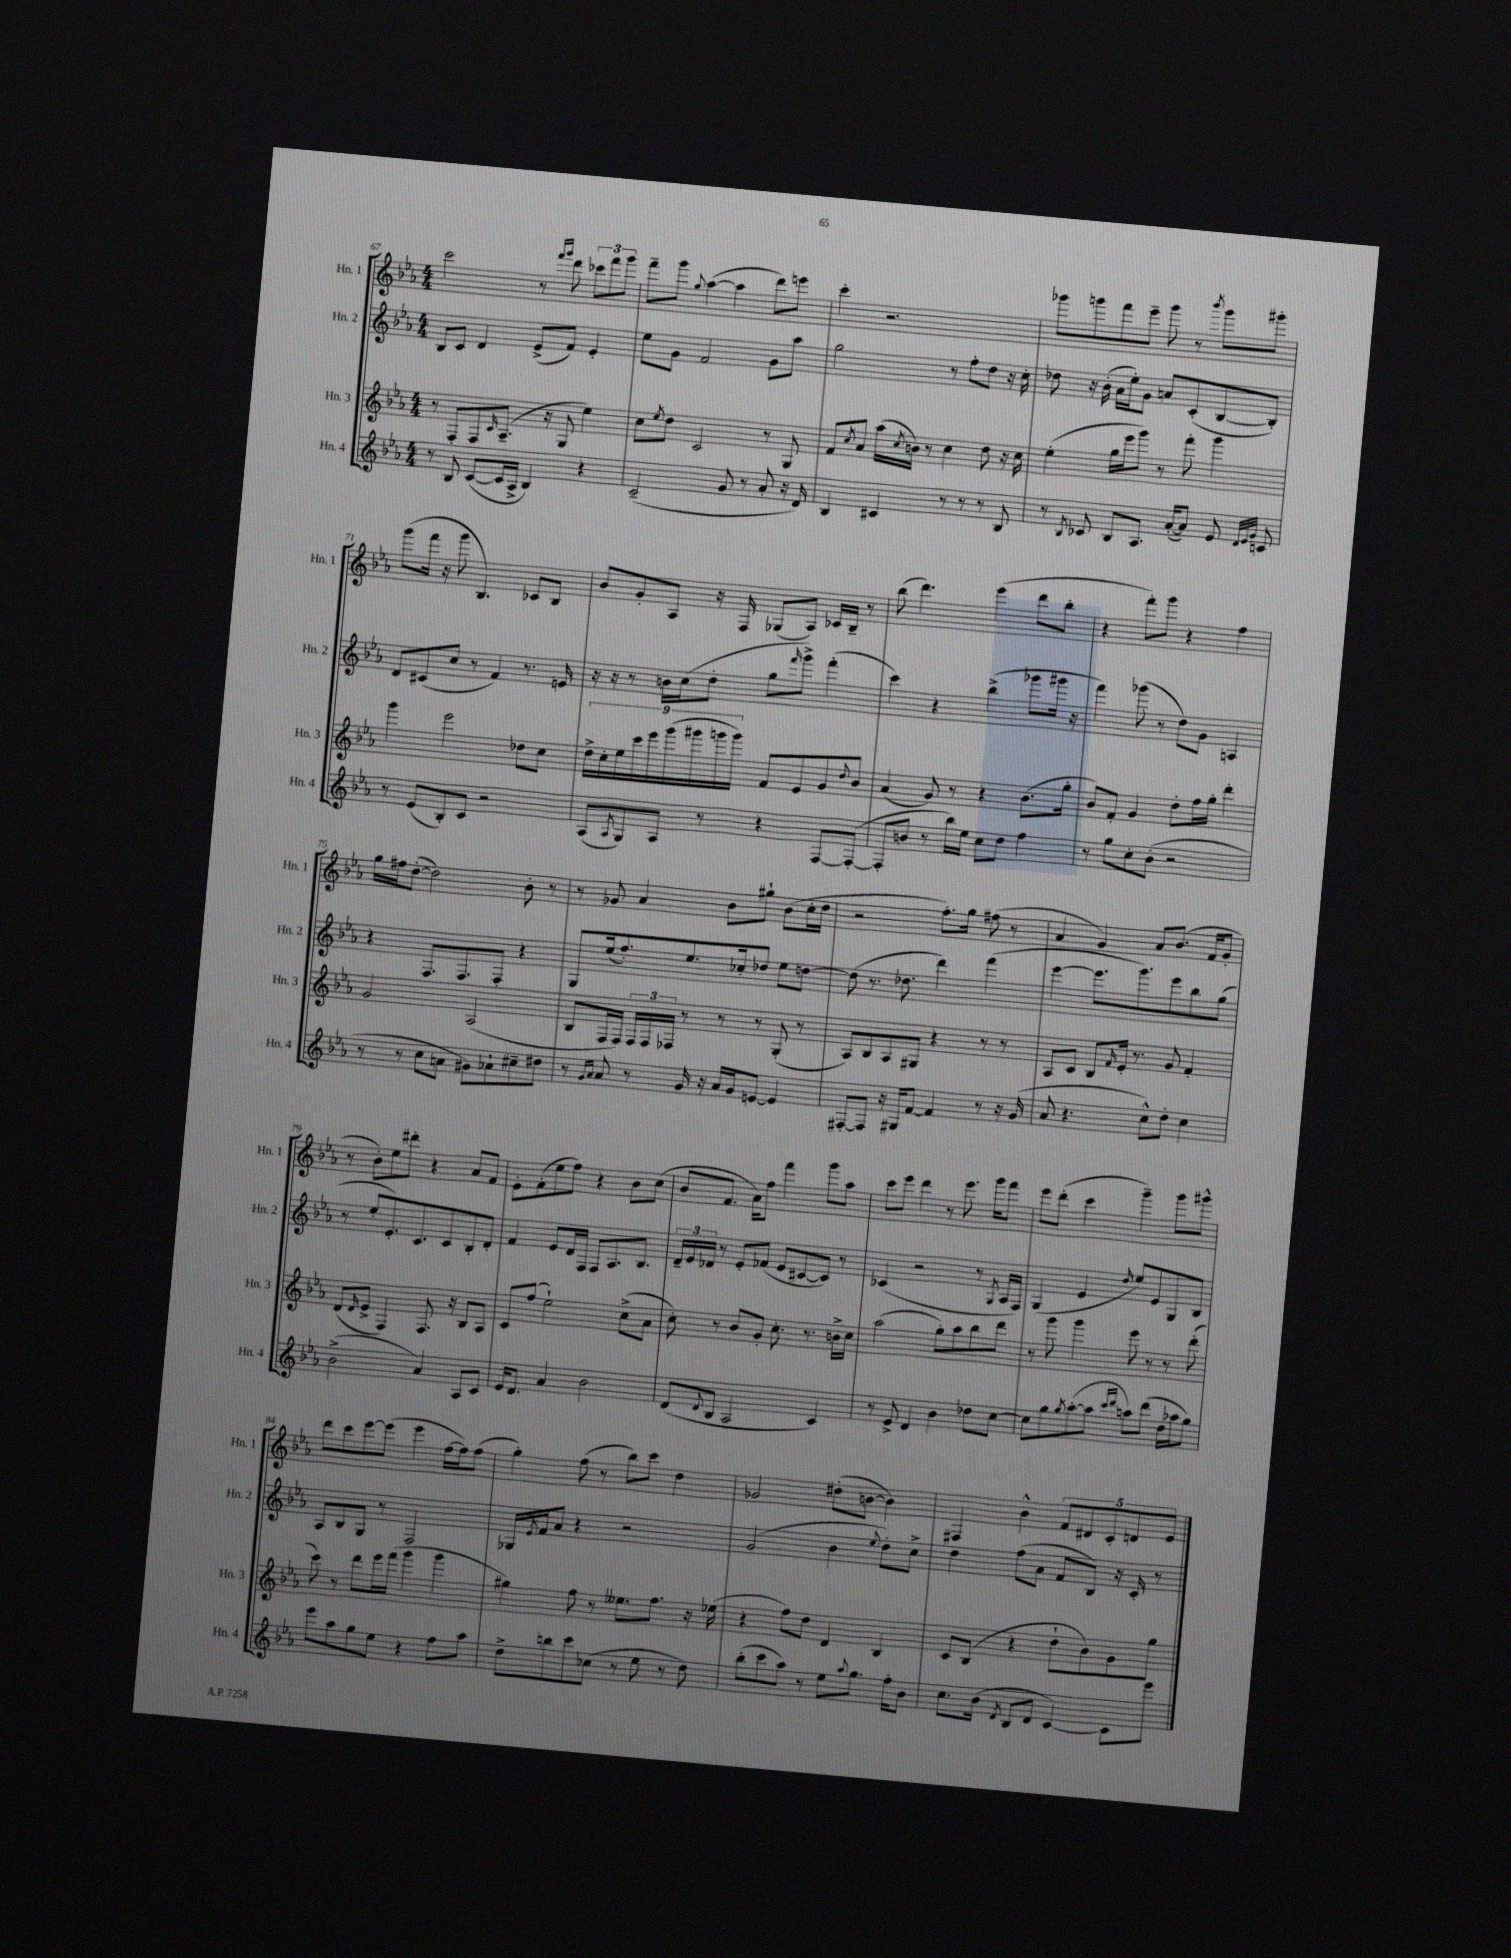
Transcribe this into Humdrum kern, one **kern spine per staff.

**kern	**kern	**kern	**kern
*part4	*part3	*part2	*part1
*staff4	*staff3	*staff2	*staff1
*I"Hn. 4	*I"Hn. 3	*I"Hn. 2	*I"Hn. 1
*I'Hn. 4	*I'Hn. 3	*I'Hn. 2	*I'Hn. 1
*clefG2	*clefG2	*clefG2	*clefG2
*k[b-e-a-]	*k[b-e-a-]	*k[b-e-a-]	*k[b-e-a-]
*M4/4	*M4/4	*M4/4	*M4/4
=67	=67	=67	=67
8r	8r	8B-/L	2ccc\
8B-/	8F'/L	8c/J	.
([8c/L	8F/	4d/	.
.	16qqc/	.	.
16c/L]	(8.A-~/J	.	.
16A-^/JJ	.	.	.
4B-/)	.	(8e-^/L	8r
.	16r	.	.
.	.	.	16qqfff/LL
.	.	.	16qqggg/JJ
.	8G/	8f/J)	8ddd\
4r	4ee-\)	4e-'/	12ccc-X\L
.	.	.	12fff\
.	.	.	12ggg\J
=68	=68	=68	=68
(2c~/	8cc\L	8ee-\L	8fff~\L
.	8qee-/	.	.
.	8dd\J	8g\J	8ggg\J
.	.	.	8qqgg/
.	2c/	2f/	([4aa-\
8g/	.	.	4aa-\]
8r	.	.	.
8a-'/	8r	8g\L	8ddd\L)
16r	8G/	8aa-\J	8eeen\J
16d/)	.	.	.
=69	=69	=69	=69
4B-/	8f/L	2gg\	4ccc'\
.	8qcc/	.	.
.	8a-/J	.	.
4c#X/	(16aa-\LL	.	2.r
.	8qcc/	.	.
.	16bn\JJ)	.	.
.	8r	.	.
8r	4cc\	8r	.
8r	.	8ff'\L	.
8r	8dd\	8dd\J	.
8B-/	16r	16r	.
.	16cc\	16cc'\	.
=70	=70	=70	=70
8r	(4ee-'\	8dd-X\	8ggg-X\L
8qB-/	.	.	.
8c-X/	.	16r	8gggn\
.	.	(16b-'\	.
8B-/L	16gg\LL	16a-\LL	8fff\
.	16eee-\J	16ee-'\J)	.
8.A-/J	8ggg\J)	8g\J	8eee-~\J
.	8r	8an/L	8ggg\
([16a-'/KL	.	.	.
8a-/J])	8fff'\	(8c'/	8r
.	.	.	8qbbb-/
8e-/	4ggg\	[8B-/	8ggg\L
32qqd/LLL	.	.	.
32qqe-/	.	.	.
32qqg/JJJ	.	.	.
8cn/	.	8B-'/J])	8ggg#X'\J
!!LO:LB:g=z
=71	=71	=71	=71
8r	4ggg\	8d/L	(8ggg\L
(8e-/L	.	(8c#X/	16fff\Jk
.	.	.	16r
8B-'/)	2eee-\	8cc/J	8ggg\
8c/J	.	8r	4.B-/)
2r	.	4f/)	.
.	8dd-X\L	8.r	8c-X/L
.	8cc\J	.	8B-/J
.	.	16en/	.
=72	=72	=72	=72
(8A-/L	18dd^\LL	16r	8b-/L
.	18cc'\	.	.
.	.	16r	.
.	18ee-\	.	.
8qA-/	.	.	.
8G/)	.	8r	8g'/
.	18ccc\	.	.
.	18eee-\	.	.
8A-/J	.	16bn\LL	8A-/J
.	(18ggg\	.	.
.	.	(16cc\J	.
.	18ggg#X\	.	.
8r	.	8dd'\J	16r
.	18gggn\	.	.
.	.	.	16F/
.	18ggg\JJ)	.	.
4r	8f/L	8gg\L	(8G-X/L
.	.	16qqfff/	.
.	8e-/	8ggg^\J)	8A-/J)
[8F/L	8g/	(4fff'\	16c-X/LL
.	.	.	16B-~/JJ
.	8qqdd/	.	.
(8F'/J_	8b-/J	.	8r
=73	=73	=73	=73
8F'/L]	(4a-/	4ccc\)	(8bb-\
8bn/J	.	.	4.ddd\)
8r	8g/)	4r	.
16bb-\LL)	8r	.	.
16ee-\JJ	.	.	.
8cc\L	4r	(4bb-^\	(4eee-\
8dd\J	.	.	.
4ff\	(8.b-\L	8ggg-X\L	8ddd\L
.	.	16ggg#X\Jk	8bb-'\J
.	16gg'\Jk	16r	.
=74	=74	=74	=74
8r	8b-/L)	4fff\)	4r
8gg\L	8f'/J	.	.
8cc'\	4g/	(8ggg-X\	8fff'\L)
(8b-'\J	.	8r	8ggg\J
2r	8dd'\L	8dd\L)	4r
.	16ff\L	8g\J	.
.	16gg'\JJ	.	.
.	4ddd'\	4An/	4ff\
!!LO:LB:g=z
=75	=75	=75	=75
8r	2g/	4r	16gg\LL
.	.	.	16ff#X\J
8r	.	.	([8dd'\J
8cc\L	.	8.F/L	2dd\])
8an\J	.	.	.
.	.	8.F/	.
8g#X\L)	(2A-/	.	.
8a-X`\	.	8F'/J	.
8cc#X~\	.	4r	8b-'\
8dd#X\J	.	.	8r
=76	=76	=76	=76
8r	8B-/L	8G/L	8r
16qqg/LL	.	.	.
16qqa-/JJ	.	.	.
8a-/	16F/L	(16ee-/k	8g-X/
.	16F/JJ)	8.ff'/)	.
8r	24F/LL	.	4a-/
.	24F/	.	.
.	24F-X/JJ	.	.
16g/	8r	8.ee-/	.
16r	.	.	.
16a-/LL	8r	.	8b-\L
16g/J	.	16cc-X'/k	.
[8en/J	8r	8dd-X/J	8gg#X`\J
4e/]	(8G'/	8ee-\L	(8b-\L
.	8r	[8ddn\J	16cc'\L
.	.	.	16dd\JJ
=77	=77	=77	=77
[8F#X'/L	8A-/L)	(8dd\]	2r
8F#/J]	8B-/	8.r	.
16r	8A-/	.	.
16G#X/KL	.	8.dd-X\	.
[8f/J	8G#X/J	.	.
4f/]	4r	4ddd\)	8.ff'\L)
.	.	.	16gg\Jk
8r	8r	(4fff\	(8ff#X\
16r	8r	.	8r
(16g/	.	.	.
=78	=78	=78	=78
8a-/	8A-/L	[4eee-\	4a-/
4.r	8c/J	.	.
.	8B-/L	8.eee-\L]	4g/)
.	16qqf/	.	.
.	16e-'/Jk	.	.
.	8.r	8.ggg\)	.
8cc^^\L)	.	.	8a-/L
8dd'\J	8g/	8eee-\	(8.b-/J
4cc\	4f'/	8bb-\	.
.	.	.	16f/KL
.	.	(8gg\J	8g'/J
!!LO:LB:g=z
=79	=79	=79	=79
(2b-^\	(8d/L	8r	8r
.	16qqd/	.	.
.	8e-^/J	8ee-'/L	8b-'\L)
.	4F/)	8.e-'/)	8ee-\
.	.	.	8ddd#X'\J
.	.	8.c/	.
4a-/)	8.F/	.	4r
.	.	8c/	.
.	16r	.	.
8A-/L	8B-/L	8B-'/	8a-/L
8c/J	8A-/J	8d'/J	8f/J
=80	=80	=80	=80
16e-/KL	8c/L	4f/	8e-'\L
8.d/J	.	.	.
.	(8ff/J	.	(8f'\
4a-/	2ee-`\)	8e-/L	8ee-\
.	.	16d/L	8ff\J)
.	.	16F/JJ	.
2b-\	.	8F/L	4r
.	.	8.A-/	.
.	(8cc^\L	.	8b-\L
.	.	8.B-/J	.
.	8a-\J	.	(8cc\J
=81	=81	=81	=81
(8d/L	8cc'\)	24d~/LL	8b-/L
.	.	24e-/	.
.	.	24d-X/JJ	.
8qqd/	.	.	.
8B-/J	8r	8r	8.f/J
2A-/	8b-/L	8e-'/L	.
.	.	.	16a-\KL)
.	8g'/J	(8f-X/J	8ff\J
.	8.cc'\	8e-/L	4fff\
.	.	[8c#X/	.
.	8.r	.	.
4c/)	.	8c#/J])	8ggg\L
.	16bn^\LL	8r	8aa-\J
.	16cc\JJ	.	.
=82	=82	=82	=82
8r	(2aa-\	(4c-X/	8ccc\L
8e-^/	.	.	8eee-\J
4d/	.	2r	4ddd\
4b-\	8gg'\L)	.	8r
.	8aa-\	.	8.eee-\
8dd-X\L	8bb-\	8r	.
.	.	.	16ggg\KL
.	.	8qG/	.
[8cc\J	8ddd\J	16A-/LL	8fff\J
.	.	16F/JJ)	.
=83	=83	=83	=83
8cc\L]	8r	(4G/	8eee-\L
8gg\	8ggg\	.	(8ddd'\J
8qgg/	.	.	.
([8aa-'\	4ggg\	4e-/	4ccc\
8aa-\J]	.	.	.
16qqccc/LL	.	.	.
16qqddd/JJ	.	16qqdd/	.
8aan\L)	8eee-\	8ee-/L)	4ggg~\)
(8ddd\J	8r	8e-/	.
16dd\LL	8r	8G/	8ggg\L
16aa-X\J	.	.	.
8gg\J)	(8ddd'\	8B-/J	8ggg#X^^\J
!!LO:LB:g=z
=84	=84	=84	=84
8eee-\L	8ccc\)	8A-/L	8ddd\L
8aa-\	8r	8B-/	8ccc\
8gg\	8ddd\L	8G/J	[8eee-\
8ee-\J	16eee-\L	8r	(8eee-\J]
.	(16fff\JJ	.	.
4r	4ggg\	2F/	4eee-\
8ff\L	4ggg\	.	[16ff\LL
.	.	.	16ff\J])
8aa-\J	.	.	(8ff\J
=85	=85	=85	=85
8dd^\L	4gg#X\)	16G-X/LL	4gg'\)
.	.	8qe-/	.
.	.	16f/J	.
8bbn\	.	8a-/J	.
8ccc\	8ff\	4r	(8ff\
(8cc-X\J	8r	.	8r
8r	8.ee--X\L	2r	8bb-\L)
8ee-\	.	.	8ccc\J
.	8.ff\J	.	.
8r	.	.	4dd\
8dd\)	16r	.	.
.	(16ee-X\	.	.
=86	=86	=86	=86
(8bb-'\L	4r	(2g/	2g-X/
8ccc\	.	.	.
8aa-\J)	8ff\L)	.	.
8r	8dd\J	.	.
8ee-\L	4d/	4b-\	(8dd#X'\L
8qqaa-/	.	.	.
8.gg\J	.	.	[8bn\J
.	.	8qqee-/	.
.	4B-/	8dd'\L)	4b\])
16ff'\KL	.	.	.
8b-\J	.	8cc^\J	.
=87	=87	=87	=87
8.cc\L	8c/L	4dd\	4F#X/
.	(8B-/J	.	.
(16b-\Jk	.	.	.
8qd/	.	.	.
8B-/L	4r	(8ff\L	4b-^^\
8d/J	.	8a-\J	.
[4c/)	8dd`\L	8f/L	10f/L
.	.	.	10d#X/
.	8b-\)	8B-/J)	.
.	.	.	10c'/
8c\L]	8g\	16r	.
.	.	.	10dn/
.	.	16c'/	.
8eee-\J	8gg\J	8r	.
.	.	.	10e-/J
==	==	==	==
*-	*-	*-	*-
